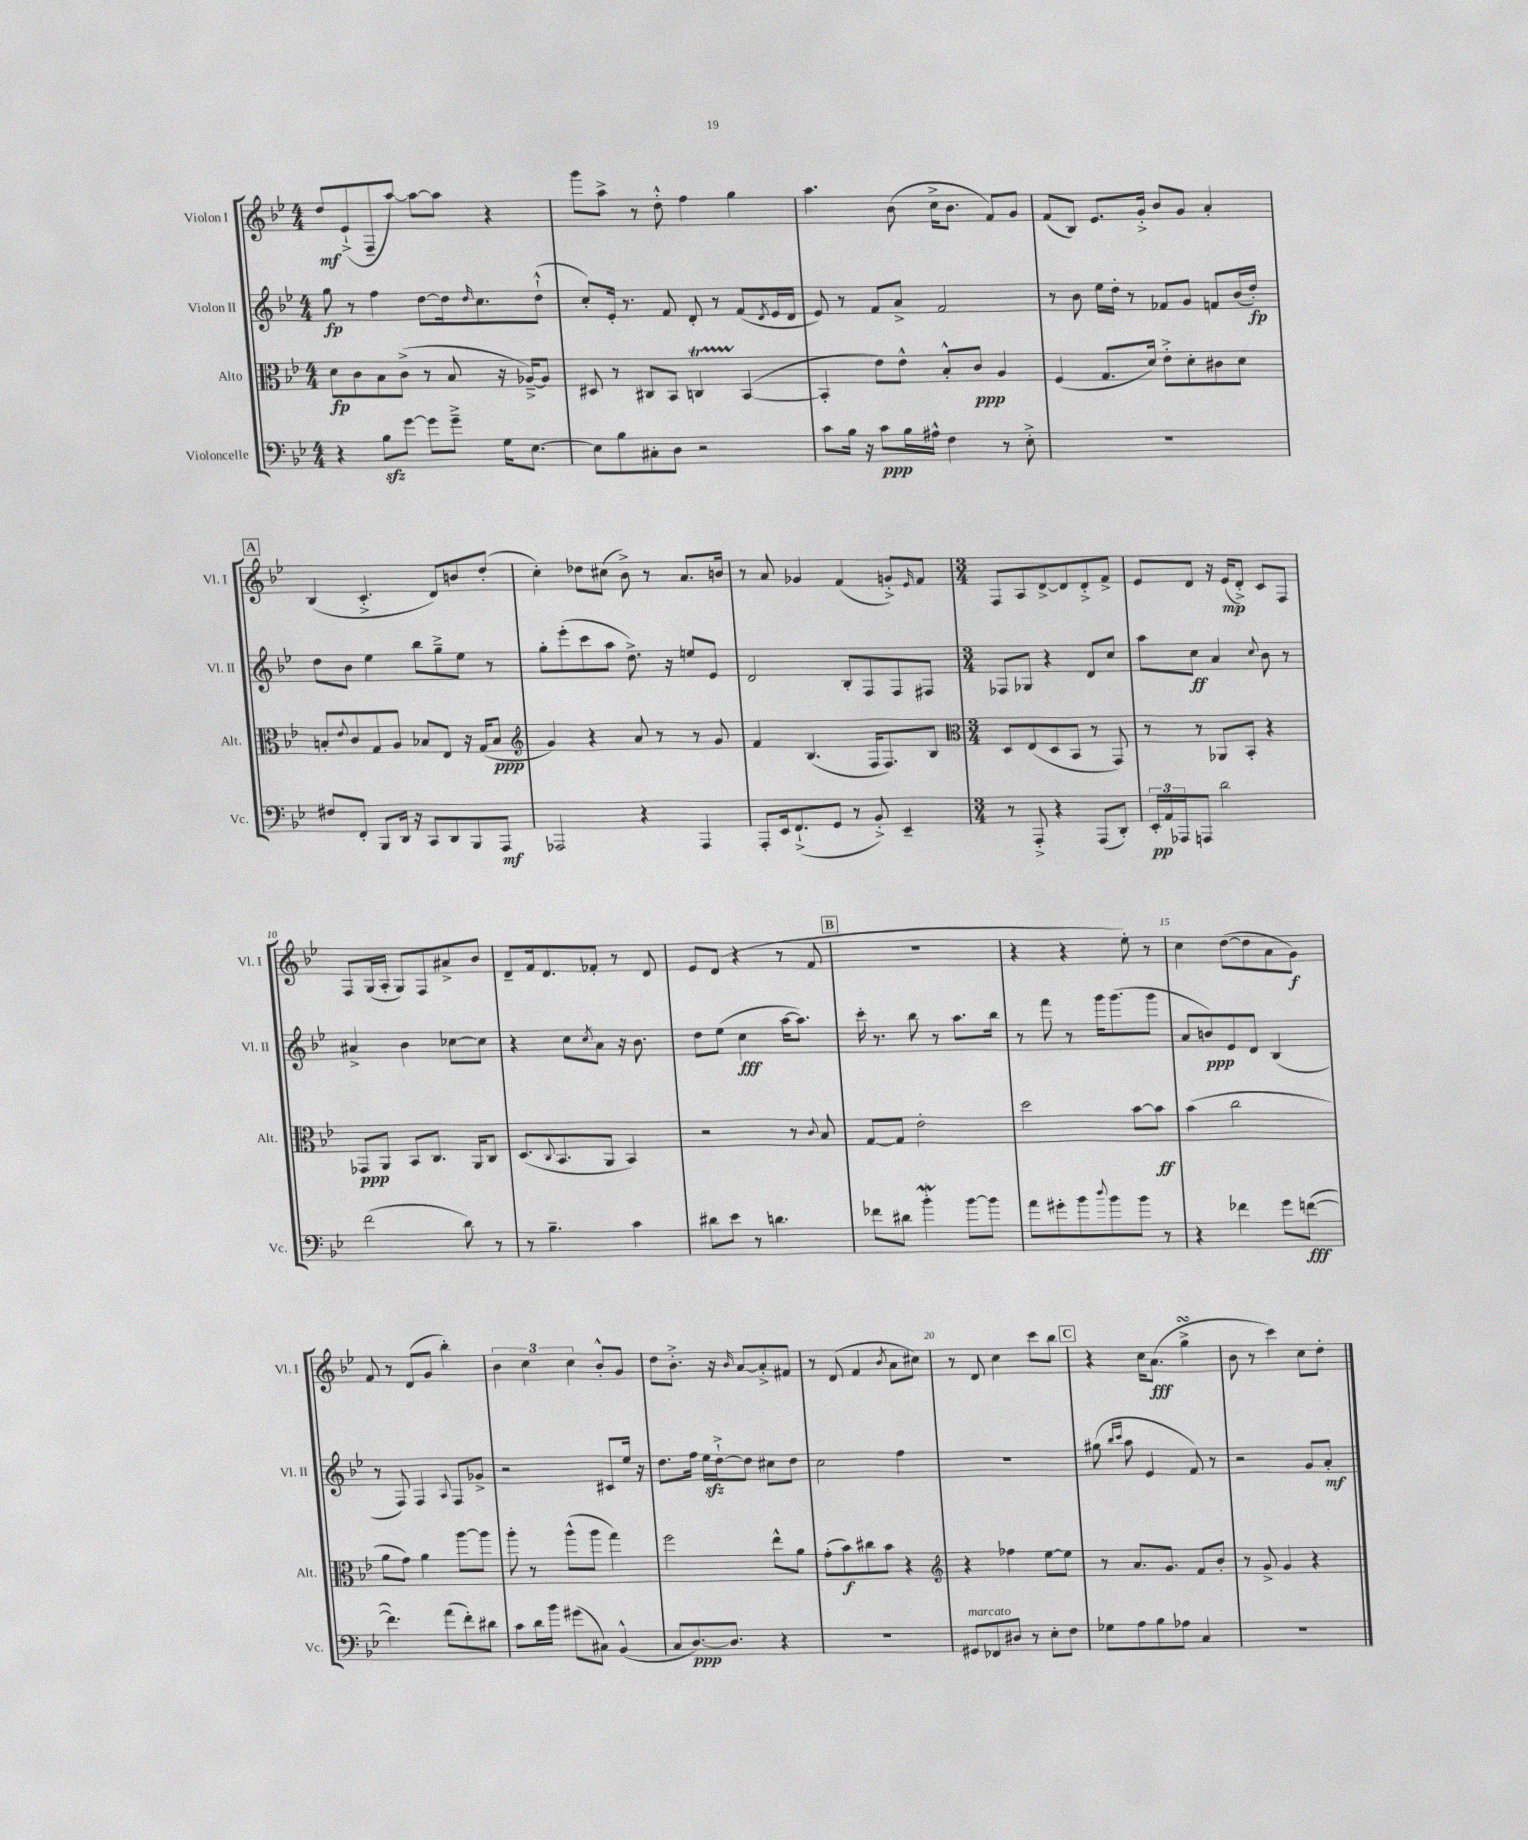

**kern	**kern	**kern	**kern
*staff4	*staff3	*staff2	*staff1
*clefF4	*clefC3	*clefG2	*clefG2
*k[b-e-]	*k[b-e-]	*k[b-e-]	*k[b-e-]
*M4/4	*M4/4	*M4/4	*M4/4
4r	8d\L	8gg\	8dd/L
.	8c\	8r	(8e-`^/
8B-\L	8B-\	4ff\	8F~/
[8g\J	(8c^\J	.	[8aa/J)
8g\]L	8r	[8dd\L	8aa\_L
8g~^\J	8B-/	16dd\]k	8aa\]J
.	.	16qqdd/	.
.	.	8.cc\	.
16G\LK	16r	.	4r
[8.E-\J	[16A-~^/LK)	.	.
.	8A-/]J	(8dd`^^\J	.
=	=	=	=
8E-\]L	8D#/	8cc'/L)	8ggg\L
8B-\	8r	16e-'/Jk	8aa^\J
.	.	8.r	.
8C#'\	8C#/L	.	8r
8D\J	8BB-/J	8f/	8dd'^^\
2r	4C/	8d'/	4ff\
.	.	8r	.
.	([4BB-/	(8f/L	4gg\
.	.	8qd/	.
.	.	16e-/L	.
.	.	16d/JJ	.
=	=	=	=
8c\L	4BB-'/]	8e-/)	4.aa\
16B-\Jk	.	8r	.
16r	.	.	.
8c\L	8e-\L)	8f/L	.
16B-\L	8e-^^\J	8a^/J	(8b-\
16A#^^\JJ	.	.	.
4F\	8B-'^^/L	2f/	16cc^\LK
.	.	.	8.b-\J
.	8c/J	.	.
8r	4A/	.	8f/L)
8E-'^\	.	.	8g/J
=	=	=	=
1r	(4F/	8r	(8f/L
.	.	8b-\	8B-/J)
.	8.G/L	16ee-\LL	8.e-/L
.	.	16dd'\JJ	.
.	.	8r	.
.	16d/Jk)	.	16g'^/Jk
.	8e-'^\L	8f-/L	8b-/L
.	8d'\	8g/J	8g/J
.	8c#\	8f/L	4a'/
.	8d\J	(16b-/L	.
.	.	16dd'/JJ)	.
=	=	=	=
8F#/L	8B'/L	8dd\L	(4B-/
.	8qqe-/	.	.
8FF'/J	8c/	8b-\J	.
8BBB-/L	8G/	4ee-\	4.c'^/
16DD/Jk	8A/J	.	.
16r	.	.	.
8CC/L	8B-/L	8bb-\L	.
8DD/	8E-/J	8gg~^\	8d/L)
8BBB-/	16r	8ee-\J	8b/
.	(16G/LK	.	.
8AAA/J	8B-/J	8r	(8dd'/J
=	=	=	=
*	*clefG2	*	*
2AAA-/	4g/)	8gg'\L	4cc'\)
.	.	(8eee-'\	.
.	4r	8ccc\	8dd-\L
.	.	8aa\J	(8cc#\J
4r	8a/	8.dd^\)	8b-^\)
.	8r	.	8r
.	.	16r	.
4AAA-/	8r	8ee/L	8.a/L
.	8g/	8e-/J	.
.	.	.	16b/Jk
=	=	=	=
8AAA'/L	4f/	2d/	8r
16EE-/k	.	.	8a/
(8.FF`^/	.	.	.
.	(4.B-/	.	4g-/
8GG/J	.	.	.
8r	.	8B-'/L	(4f/
8BB-'^/)	16F/LK	8F/	.
.	8.F/)	.	.
4EE-~/	.	8F/	8g'^/L)
.	.	.	16qqe-/
.	8B-/J	8F#/J	8f/J
=	=	=	=
*	*clefC3	*	*
*M3/4	*M3/4	*M3/4	*M3/4
8r	8D/L	8F-/L	8F/L
8AAA'^/	(8E-/	8G-/J	8A/
4r	8D/	4r	[8d^/
.	8BB-/J	.	8d/]
(8AAA/L	8r	8d/L	8d'^/
8DD'/J)	8GG/)	8cc/J	8f^/J
=	=	=	=
24EE-'/LL	8r	8aa\L	8e-/L
24AA/	.	.	.
24AAA-/J	.	.	.
8AAA/J	8r	8cc\J	8d/J
2d\	8AA-/L	4a/	16r
.	.	.	(16e-/LK
.	8BB-'/J	.	8d'^/J)
.	.	8qqcc/	.
.	4r	8b-\	8c/L
.	.	8r	8F/J
=	=	=	=
(2f\	8GG-/L	4a#^/	8F/L
.	8AA/J	.	(16G/L
.	.	.	16A'/JJ
.	8BB-/L	4b-\	8G/L)
.	8.C/J	.	8F/
8d\)	.	[8cc-\L	8a#^/
.	16AA/LK	.	.
8r	8C/J	8cc-\]J	8b-/J
=	=	=	=
8r	(8.D/L	4r	8d~/L
4.B-~\	.	.	16f/k
.	8qqC/	.	.
.	8.BB-/	.	8.d/
.	.	8cc\L	.
.	.	8qcc/	.
.	8AA/J	8a\J	8f-'/J
4c\	4BB-/)	16r	8r
.	.	8.b-\	.
.	.	.	8d/
=	=	=	=
8d#\L	2r	8dd\L	8e-/L
8e-\J	.	(8ee-\J	(8d/J
8r	.	4cc\	4r
4.d\	.	.	.
.	8r	[16aa\LK	8r
.	.	8.aa\]J)	.
.	8qqc/	.	.
.	8B-/	.	8f/
=	=	=	=
8f-\L	[8G/L	16ccc'\	2.r
.	.	8.r	.
8d#\J	8G/]J	.	.
4b-'\	2e-'\	8bb-\	.
.	.	8r	.
[8b-\L	.	8.aa\L	.
8b-\]J	.	.	.
.	.	16bb-\Jk	.
=	=	=	=
8a\L	2dd\	8r	4r
8g#'\	.	8fff\	.
8b-\	.	8r	4r
8qqdd/	.	.	.
8b-\	.	16ggg\LK	.
.	.	(8.ggg\	.
8b-\J	[8b-\L	.	8ee-'\)
8r	8b-\]J	8ggg\J	8r
=	=	=	=
4r	(4b-\	8a/L	4cc\
.	.	8b/)	.
4f-\	2cc\	8e-/	([8dd\L
.	.	8d/J	8dd\]
8g\L	.	(4B-/	8a\
([8f\J	.	.	8g\J)
=	=	=	=
4.f\])	8a\L	8r	8f/
.	8g\J)	8F/)	8r
.	4a\	4F/	(8d/L
(8a\L	.	.	8g/J
.	.	8qqA/	.
8f'\)	[8aa\L	8F/L	4bb-'\)
8d#\J	8aa\]J	8g-^/J	.
=	=	=	=
8c\L	8aa'\	2r	6b-\
16d\L	8r	.	.
.	.	.	6cc\
16b-\JJ	.	.	.
(8g#\L	(8aa^^\L	.	.
.	.	.	6cc\
8C#\J)	8aa\J	.	.
(4BB-^^/	4gg\)	8c#/L	8b-'^^/L
.	.	16ee-/Jk	8g/J
.	.	16r	.
=	=	=	=
8C/L	2ff\	8.dd\L	8dd\L
[8.D/)	.	.	8.b-'^\J
.	.	16ff\Jk	.
.	.	16ee-\LL	.
8.D/]J	.	[16dd`^\J	16r
.	.	.	16qqb-/
.	.	8dd\]J	[8a/L
4r	8ee-^^\L	8cc#\L	8a'^/]
.	8a\J	8dd\J	8f#/J
=	=	=	=
2.r	(8g'\L	2cc\	8r
.	8b-\)	.	(8d/
.	8cc#\	.	4f/
.	8b-\J	.	.
.	.	.	8qb-/
.	4r	4ff\	8a\L
.	.	.	8cc#\J)
=	=	=	=
*	*clefG2	*	*
8GG#/L	4r	2.r	8r
8FF-/	.	.	8d/
8D#/J	4ff-\	.	4cc\
8r	.	.	.
8E-'\L	[8ee-\L	.	8ccc\L
8F\J	8ee-\]J	.	8bb-\J
=	=	=	=
8G-\L	8r	(8gg#\	4r
.	.	16qqbb-/LL	.
.	.	16qqccc/JJ	.
8A\	8.a/L	8aa\	.
8B-\	.	4e-/	16cc\LK
.	8.g/J	.	(8.a\J
8A-\J	.	.	.
4C/	8f/L	8f/)	4gg^\
.	8b-'/J	8r	.
=	=	=	=
2.r	8r	2r	8b-\
.	8g^/	.	8r
.	4g/	.	4ccc\)
.	4r	8g/L	8cc\L
.	.	8a'/J	8dd'\J
==	==	==	==
*-	*-	*-	*-
